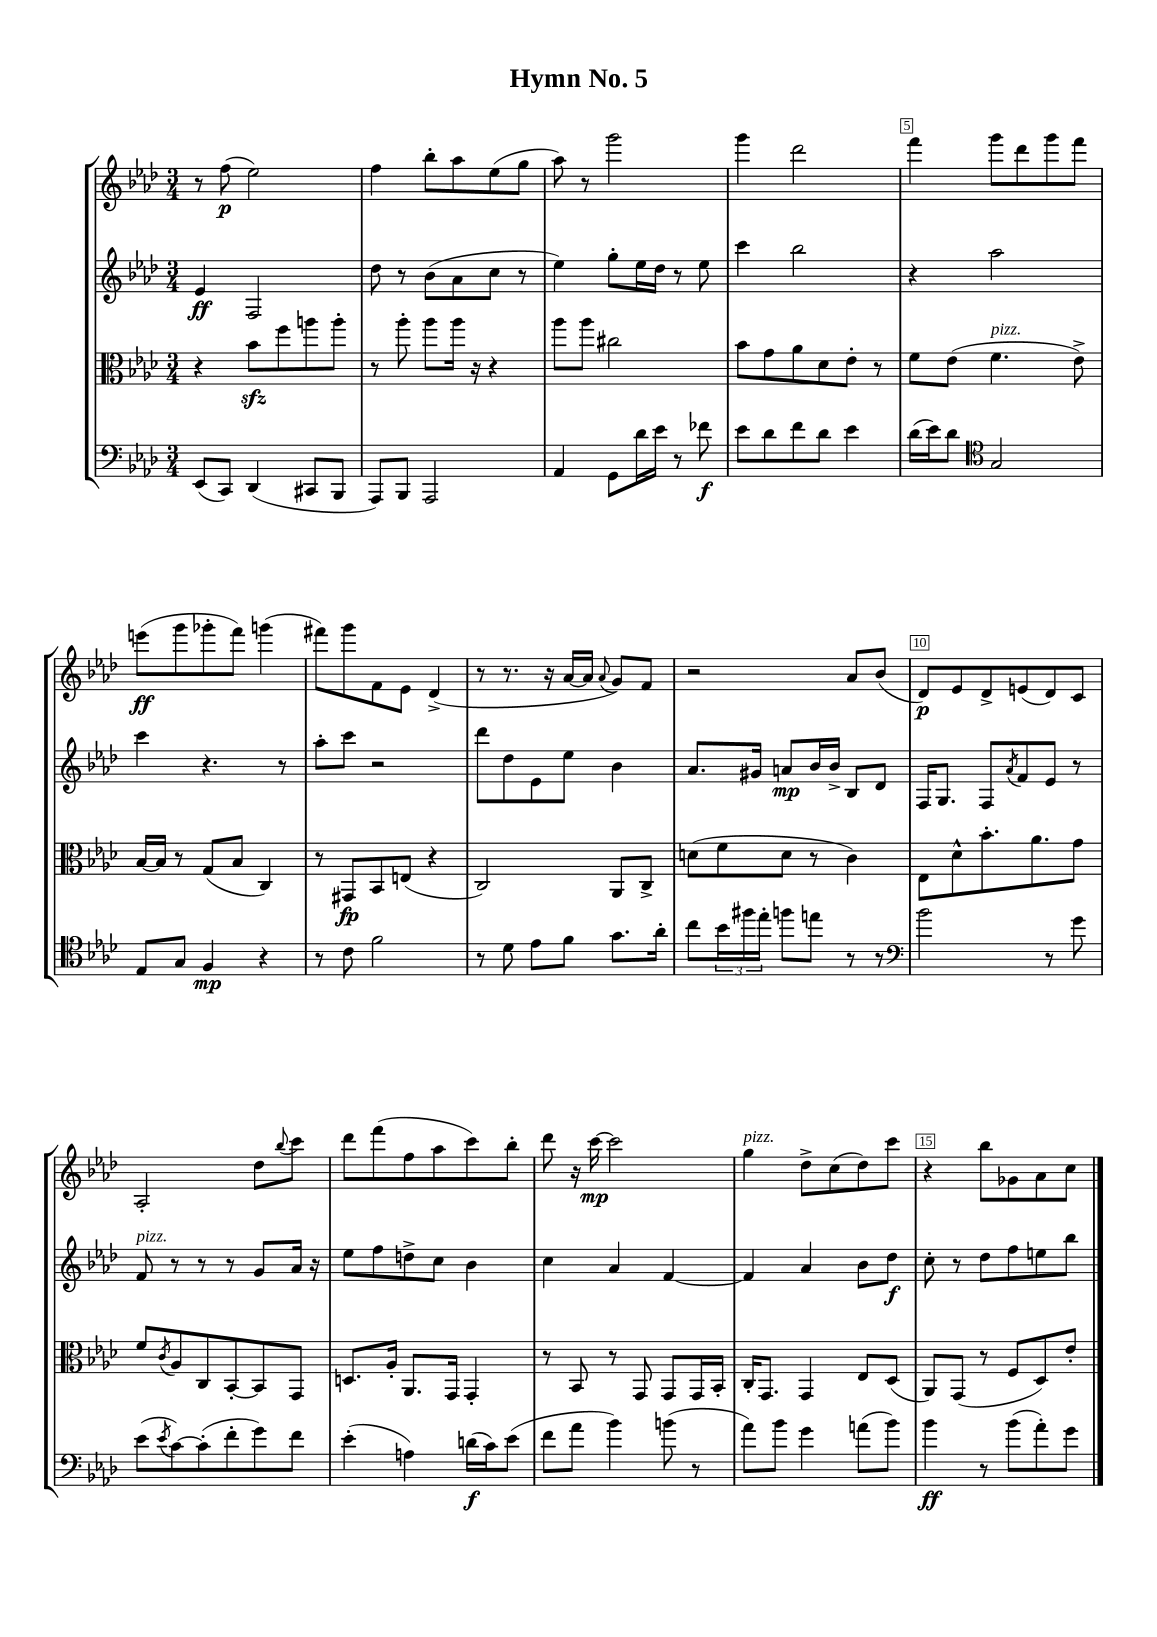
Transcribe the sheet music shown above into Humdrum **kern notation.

**kern	**kern	**kern	**kern
*staff4	*staff3	*staff2	*staff1
*clefF4	*clefC3	*clefG2	*clefG2
*k[b-e-a-d-]	*k[b-e-a-d-]	*k[b-e-a-d-]	*k[b-e-a-d-]
*M3/4	*M3/4	*M3/4	*M3/4
(8EE-	4r	4e-	8r
8CC)	.	.	(8ff
(4DD-	8b-	2F	2ee-)
.	8ff	.	.
8CC#	8aa	.	.
8BBB-	8aa'	.	.
=	=	=	=
8AAA-)	8r	8dd-	4ff
8BBB-	8aa-'	8r	.
2AAA-	8aa-	(8b-	8bb-'
.	16aa-	8a-	8aa-
.	16r	.	.
.	4r	8cc	(8ee-
.	.	8r	8gg
=	=	=	=
4AA-	8aa-	4ee-)	8aa-)
.	8aa-	.	8r
8GG	2cc#	8gg'	2ggg
16d-	.	16ee-	.
16e-	.	16dd-	.
8r	.	8r	.
8f-	.	8ee-	.
=	=	=	=
8e-	8b-	4ccc	4ggg
8d-	8g	.	.
8f	8a-	2bb-	2ddd-
8d-	8d-	.	.
4e-	8e-'	.	.
.	8r	.	.
=	=	=	=
(16d-	8f	4r	4fff
16e-)	.	.	.
8d-	(8e-	.	.
*clefC4	*	*	*
2G	4.f	2aa-	8ggg
.	.	.	8ddd-
.	.	.	8ggg
.	8e-^)	.	8fff
=	=	=	=
8E-	[16B-	4ccc	(8eee
.	16B-]	.	.
8G	8r	.	8ggg
4F	(8G	4.r	8ggg-'
.	8B-	.	8fff)
4r	4C)	.	(4ggg
.	.	8r	.
=	=	=	=
8r	8r	8aa-'	8fff#)
8c	8GG#	8ccc	8ggg
2f	8BB-	2r	8f
.	(8E	.	8e-
.	4r	.	(4d-^
=	=	=	=
8r	2C)	8ddd-	8r
8d-	.	8dd-	8.r
8e-	.	8e-	.
.	.	.	16r
8f	.	8ee-	[16a-
.	.	.	16a-]
.	.	.	8qqa-
8.g	8AA-	4b-	8g)
.	8C^	.	8f
16a-'	.	.	.
=	=	=	=
8cc	(8d	8.a-	2r
24b-	8f	.	.
24ff#	.	.	.
.	.	16g#	.
24ee-'	.	.	.
8ff	8d	8a	.
8ee	8r	16b-	.
.	.	16b-^	.
8r	4c)	8B-	8a-
8r	.	8d-	(8b-
=	=	=	=
*clefF4	*	*	*
2b-	8E-	16F	8d-)
.	.	8.G	.
.	8d-^^	.	8e-
.	8.b-'	8F	8d-^
.	.	8qa-	.
.	.	8f	(8e
.	8.a-	.	.
8r	.	8e-	8d-)
8g	8g	8r	8c
=	=	=	=
(8e-	8f	8f	2A-'
8qe-	8qc	.	.
[8c)	8A-	8r	.
(8c']	8C	8r	.
8f'	[8BB-'	8r	.
8g)	8BB-]	8g	8dd-
.	.	.	8qqbb-
8f	8GG	16a-	8ccc
.	.	16r	.
=	=	=	=
(4e-'	8.D	8ee-	8ddd-
.	.	8ff	(8fff
.	16A-'	.	.
4A)	8.AA-	8dd^	8ff
.	.	8cc	8aa-
.	16GG	.	.
(16d	4GG'	4b-	8ccc)
16c)	.	.	.
(8e-	.	.	8bb-'
=	=	=	=
8f	8r	4cc	8ddd-
8a-	8BB-	.	16r
.	.	.	[16ccc
4b-)	8r	4a-	2ccc]
.	8GG	.	.
(8b	8GG	[4f	.
8r	16GG	.	.
.	16BB-'	.	.
=	=	=	=
8a-)	16C'	4f]	4gg
.	8.GG	.	.
8b-	.	.	.
4g	4GG	4a-	8dd-^
.	.	.	(8cc
(8a	8E-	8b-	8dd-)
8b-)	(8D-	8dd-	8ccc
=	=	=	=
4b-	8AA-)	8cc'	4r
.	(8GG	8r	.
8r	8r	8dd-	8bb-
(8b-	8F	8ff	8g-
8a-')	8D-)	8ee	8a-
8g	8e-'	8bb-	8cc
==	==	==	==
*-	*-	*-	*-
